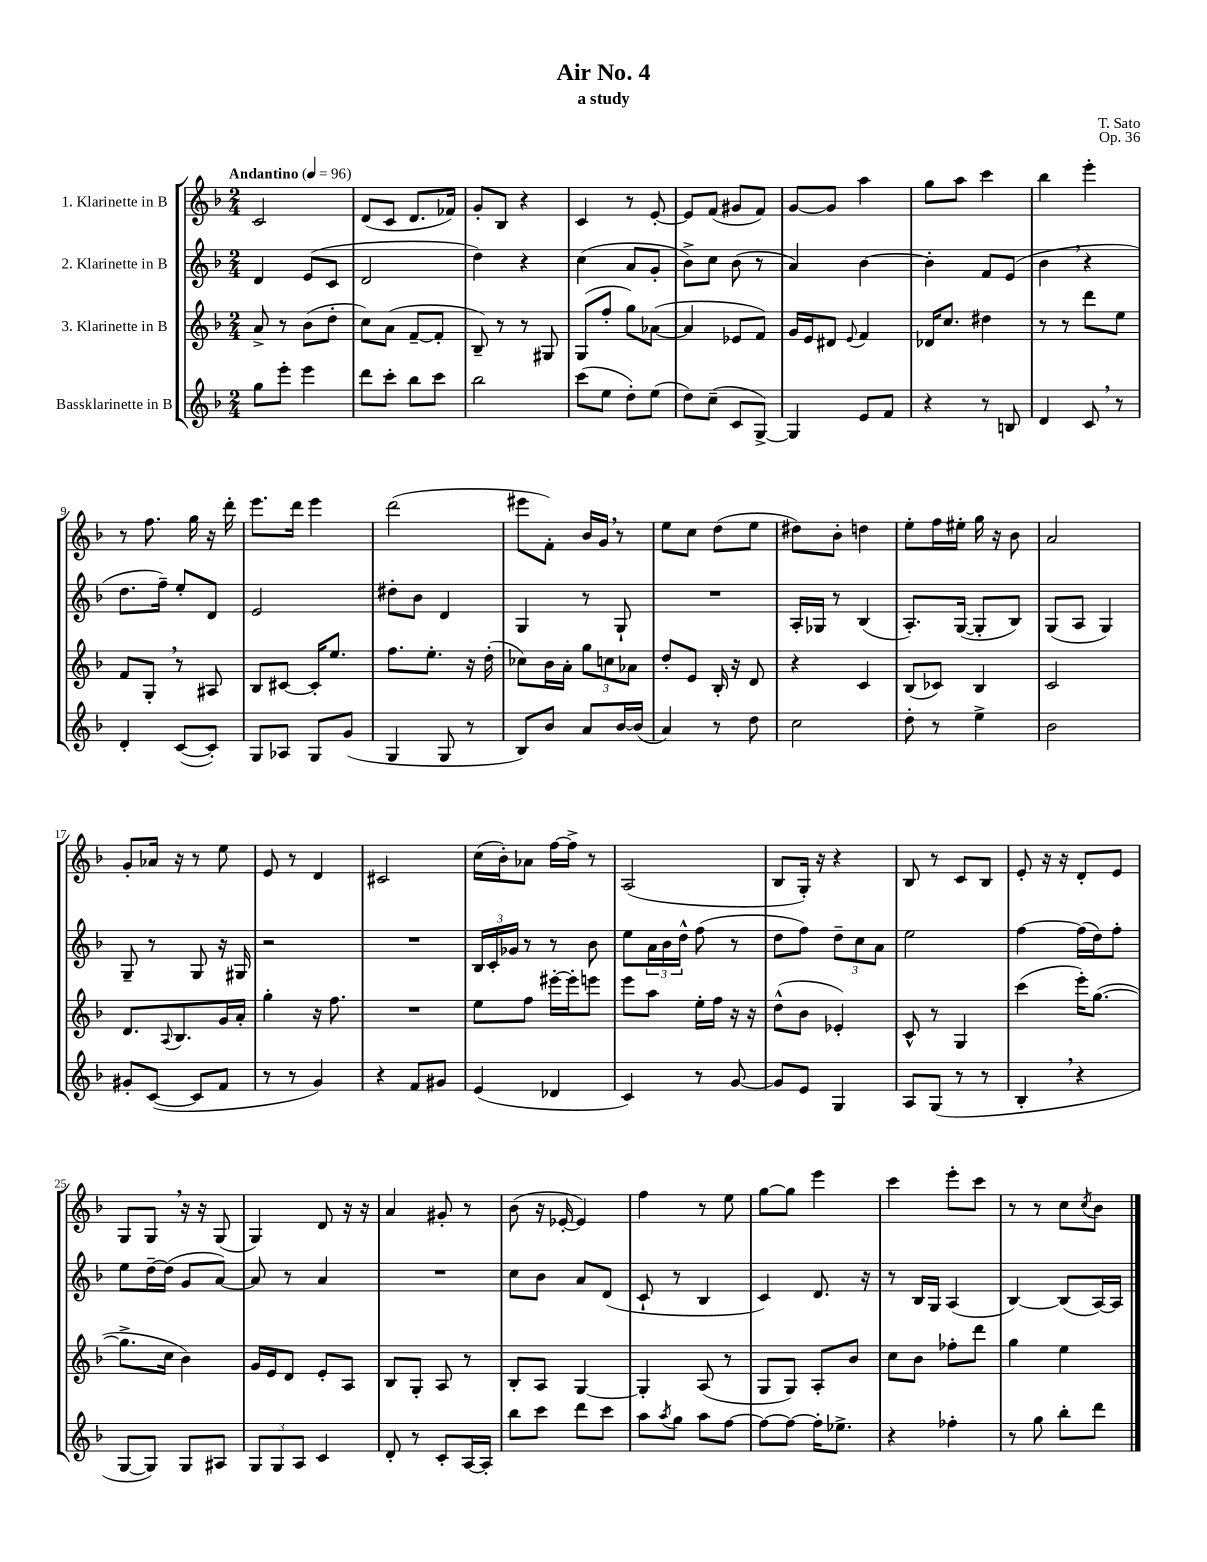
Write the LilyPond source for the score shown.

\header { title = "Air No. 4" composer = "T. Sato" subtitle = "a study" opus = "Op. 36" }
<<
\new StaffGroup <<
\new Staff = "s0" \with { instrumentName = "1. Klarinette in B" } {
    \clef treble \key f \major \numericTimeSignature \time 2/4 \tempo "Andantino" 4 = 96
    c'2 |
    d'8( c'8 d'8. fes'16) |
    g'8-. bes8 r4 |
    c'4 r8 e'8~-. |
    e'8 f'8( gis'8 f'8) |
    g'8~ g'8 a''4 |
    g''8 a''8 c'''4 |
    bes''4 e'''4-. |
    r8 f''8. g''16 r16 d'''16-. |
    e'''8. d'''16 e'''4 |
    d'''2( |
    eis'''8 f'8-.) bes'16 g'16 \breathe r8 |
    e''8 c''8 d''8( e''8 |
    dis''8) bes'8-. d''4 |
    e''8-. f''16 eis''16-. g''16 r16 bes'8 |
    a'2 |
    g'8-. aes'16 r16 r8 e''8 |
    e'8 r8 d'4 |
    cis'2 |
    c''16( bes'16-.) aes'8 f''16~ f''16-> r8 |
    a2( |
    bes8 g16-.) r16 r4 |
    bes8 r8 c'8 bes8 |
    e'8-. r16 r16 d'8-. e'8 |
    g8 g8 \breathe r16 r16 g8( |
    g4) d'8 r16 r16 |
    a'4 gis'8-. r8 |
    bes'8( r16 ees'16~-. ees'4) |
    f''4 r8 e''8 |
    g''8~ g''8 e'''4 |
    c'''4 e'''8-. c'''8 |
    r8 r8 c''8 \acciaccatura { c''8 } bes'8 \bar "|." |
}
\new Staff = "s1" \with { instrumentName = "2. Klarinette in B" } {
    \clef treble \key f \major \numericTimeSignature \time 2/4
    d'4 e'8( c'8 |
    d'2 |
    d''4) r4 |
    c''4( a'8 g'8-. |
    bes'8->) c''8 bes'8( r8 |
    a'4) bes'4~ |
    bes'4-. f'8 e'8( |
    bes'4 \breathe r4 |
    d''8. f''16--) e''8-. d'8 |
    e'2 |
    dis''8-. bes'8 d'4 |
    g4 r8 g8-! |
    R2 |
    a16-. ges16 r8 bes4( |
    a8.-.) g16~( g8-. bes8) |
    g8( a8 g4) |
    g8-- r8 g8 r16 gis16 |
    r2 |
    R2 |
    \tuplet 3/2 { bes16 c'16-. ges'16 } r8 r8 bes'8 |
    e''8 \tuplet 3/2 { a'16 bes'16 d''16-^ } f''8( r8 |
    d''8 f''8) \tuplet 3/2 { d''8-- c''8 a'8 } |
    e''2 |
    f''4~ f''16( d''16) f''8-. |
    e''8 d''16~-- d''16( g'8 a'8~) |
    a'8 r8 a'4 |
    R2 |
    c''8 bes'8 a'8 d'8( |
    c'8-! r8 bes4 |
    c'4) d'8. r16 |
    r8 bes16 g16 a4( |
    bes4~) bes8( a16~) a16 \bar "|." |
}
\new Staff = "s2" \with { instrumentName = "3. Klarinette in B" } {
    \clef treble \key f \major \numericTimeSignature \time 2/4
    a'8-> r8 bes'8( d''8-. |
    c''8) a'8( f'8~-- f'8-. |
    bes8--) r8 r8 gis8 |
    g8( f''8-. g''8) aes'8~( |
    aes'4 ees'8 f'8) |
    g'16 e'16 dis'8 \appoggiatura { e'8 } f'4 |
    des'16 c''8. dis''4 |
    r8 r8 d'''8 e''8 |
    f'8 g8-. \breathe r8 ais8 |
    bes8 cis'8~ cis'16-. e''8. |
    f''8. e''8.-. r16 d''16-.( |
    ces''8) bes'16 a'16-. \tuplet 3/2 { g''8 c''8 aes'8 } |
    d''8-. e'8 bes16-. r16 d'8 |
    r4 c'4 |
    bes8( ces'8) bes4 |
    c'2 |
    d'8. \appoggiatura { a8 } bes8. g'16 a'16-. |
    g''4-. r16 f''8. |
    R2 |
    e''8 f''8 eis'''16~-. eis'''16-. e'''8 |
    e'''8 a''8 e''16-. f''16 r16 r16 |
    d''8-^( bes'8 ees'4-.) |
    c'8-^ r8 g4 |
    c'''4( e'''16-.) g''8.~( |
    g''8.-> c''16 bes'4) |
    g'16 e'16 d'8 e'8-. a8 |
    bes8 g8-. a8 r8 |
    bes8-. a8 g4~ |
    g4-. a8( r8 |
    g8 g8) a8-. bes'8 |
    c''8 bes'8 fes''8-. d'''8 |
    g''4 e''4 \bar "|." |
}
\new Staff = "s3" \with { instrumentName = "Bassklarinette in B" } {
    \clef treble \key f \major \numericTimeSignature \time 2/4
    g''8 e'''8-. e'''4 |
    d'''8 c'''8-. bes''8 c'''8 |
    bes''2 |
    c'''8( e''8 d''8-.) e''8( |
    d''8) c''8--( c'8 g8~->) |
    g4 e'8 f'8 |
    r4 r8 b8 |
    d'4 c'8 \breathe r8 |
    d'4-. c'8~( c'8-.) |
    g8 aes8 g8 g'8( |
    g4 g8 r8 |
    bes8) bes'8 a'8 bes'16~ bes'16( |
    a'4) r8 d''8 |
    c''2 |
    d''8-. r8 e''4-> |
    bes'2 |
    gis'8-. c'8~( c'8 f'8 |
    r8 r8 g'4) |
    r4 f'8 gis'8 |
    e'4( des'4 |
    c'4) r8 g'8~ |
    g'8 e'8 g4 |
    a8 g8( r8 r8 |
    bes4-. \breathe r4 |
    g8~ g8) g8 ais8 |
    \tuplet 3/2 { g8 g8 a8 } c'4 |
    d'8-. r8 c'8-. a16~ a16-. |
    bes''8 c'''8 d'''8 c'''8 |
    a''8 \acciaccatura { a''8 } g''8 a''8 f''8~ |
    f''8~ f''8~ f''16-. ees''8.-> |
    r4 fes''4-. |
    r8 g''8 bes''8-. d'''8 \bar "|." |
}
>>
>>
